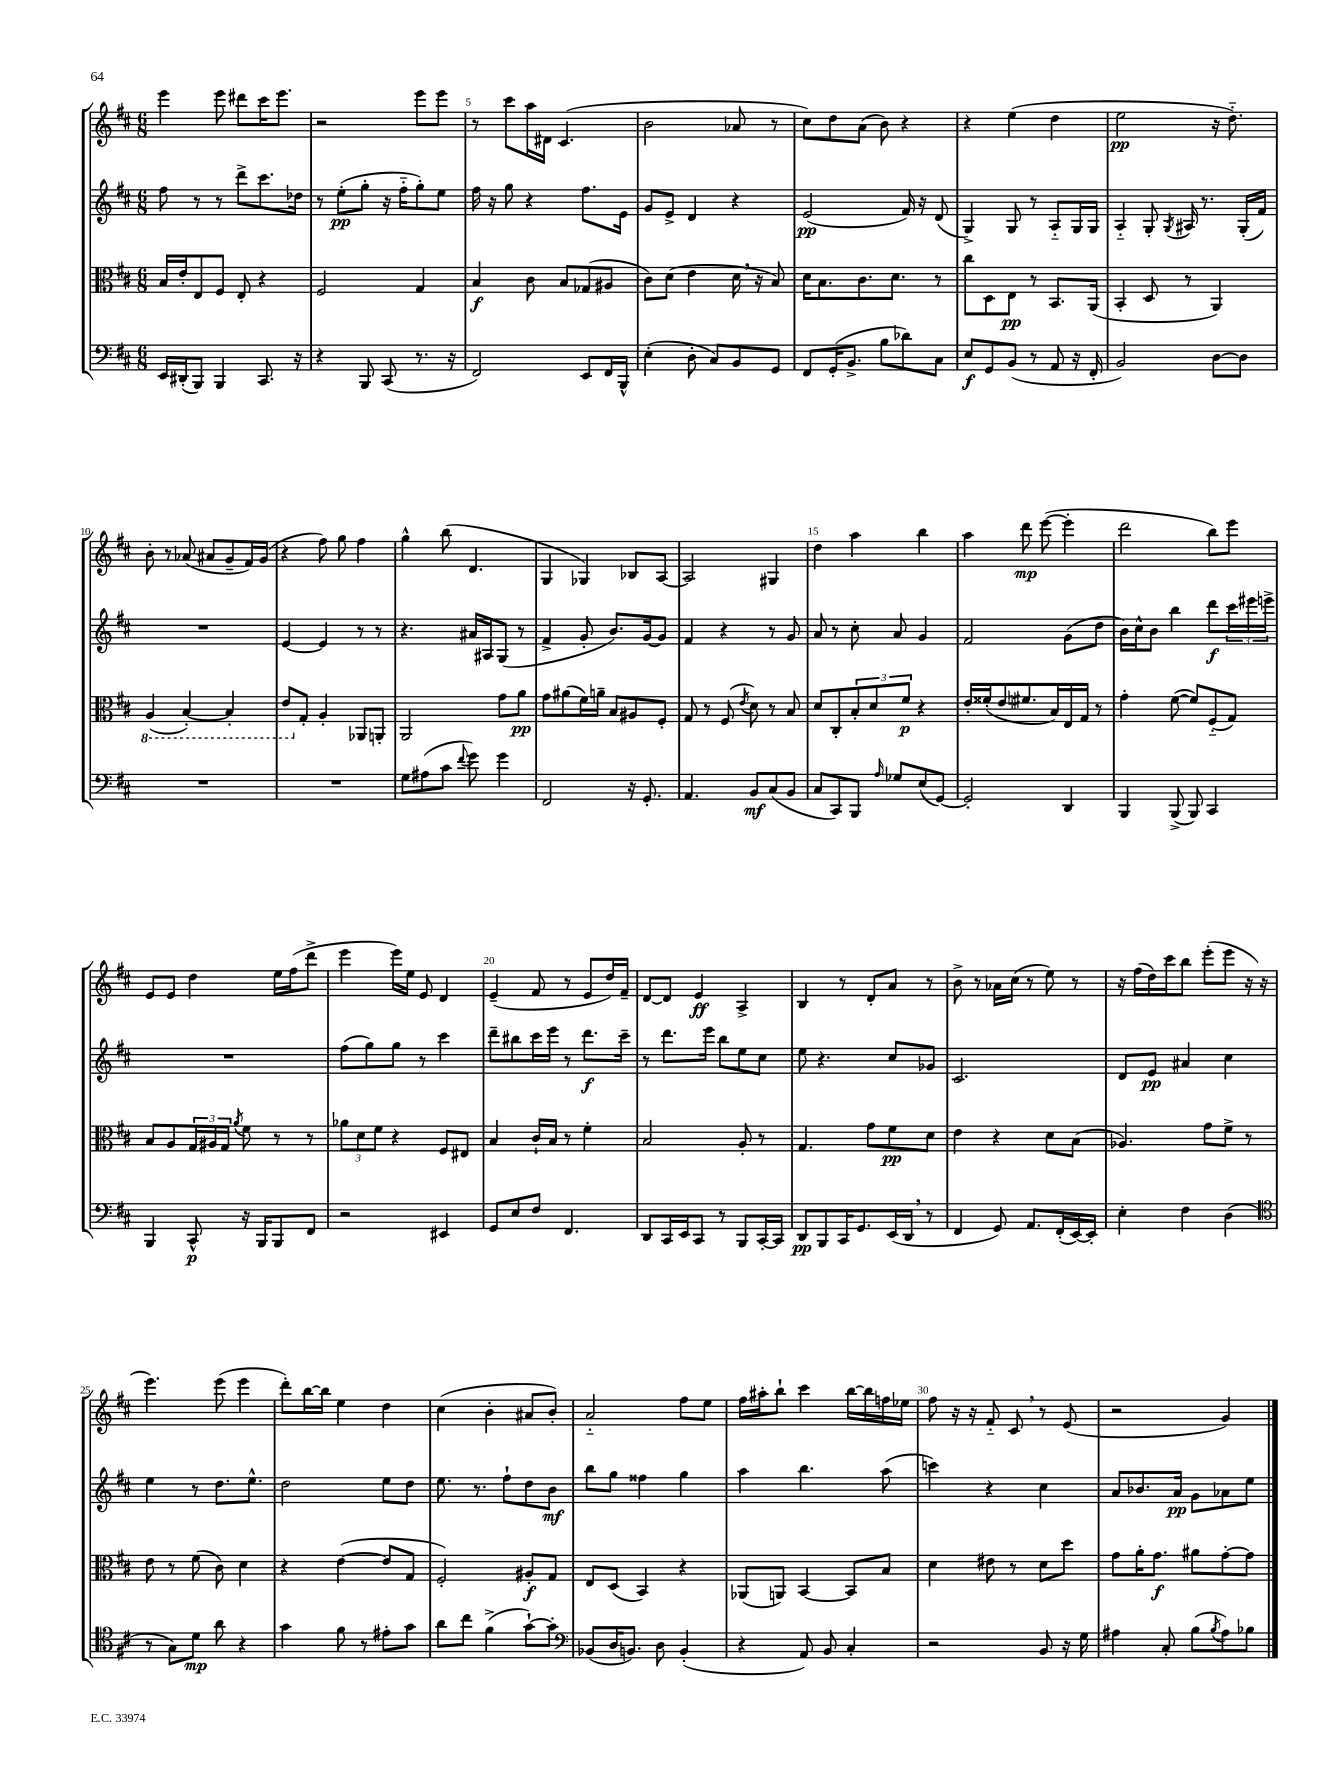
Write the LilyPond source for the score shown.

<<
\new StaffGroup <<
\new Staff = "s0" {
    \clef treble \key d \major \numericTimeSignature \time 6/8
    e'''4 e'''8 dis'''8 cis'''16 e'''8. |
    r2 e'''8 e'''8 |
    r8 cis'''8 a''16 dis'16 cis'4.( |
    b'2 aes'8 r8 |
    cis''8) d''8 a'8( b'8) r4 |
    r4 e''4( d''4 |
    e''2\pp r16 d''8.-_) |
    b'8-. r8 aes'8( ais'8 g'8-- fis'16) g'16( |
    r4 fis''8) g''8 fis''4 |
    g''4-^ b''8( d'4. |
    g4 ges4) bes8 a8~ |
    a2 gis4 |
    d''4 a''4 b''4 |
    a''4 d'''8\mp e'''8~( e'''4-. |
    d'''2 b''8) e'''8 |
    e'8 e'8 d''4 e''16 fis''16( d'''8-> |
    e'''4 e'''16) e''16 e'8 d'4 |
    e'4--( fis'8 r8 e'8 d''16) fis'16-- |
    d'8~ d'8 e'4\ff a4-> |
    b4 r8 d'8-. a'8 r8 |
    b'8-> r8 aes'16 cis''16( r8 e''8) r8 |
    r16 fis''16( d''16) cis'''16 b''8 e'''8-.( e'''8 r16 r16 |
    e'''4.) e'''8( e'''4 |
    d'''8-.) b''16~ b''16 e''4 d''4 |
    cis''4( b'4-. ais'8 b'8-.) |
    a'2-_ fis''8 e''8 |
    fis''16 ais''16-. b''8-! cis'''4 b''16~ b''16 f''16 ees''16 |
    fis''8 r16 r16 fis'8-_ cis'8 \breathe r8 e'8( |
    r2 g'4) \bar "|." |
}
\new Staff = "s1" {
    \clef treble \key d \major \numericTimeSignature \time 6/8
    fis''8 r8 r8 d'''8-> cis'''8. des''16 |
    r8 e''8-.\pp( g''8-. r16 fis''16-_ g''8-.) e''8 |
    fis''16 r16 g''8 r4 fis''8. e'16 |
    g'8 e'8-> d'4 r4 |
    e'2\pp( fis'16) r16 d'8( |
    g4->) g8 r8 a8-_ g16 g16 |
    a4-_ g8-. \acciaccatura { g8 } ais16 r8. g16-.( fis'16) |
    R2. |
    e'4~ e'4 r8 r8 |
    r4. ais'16 ais16 g8( r8 |
    fis'4-> g'8-. b'8.) g'16~ g'8 |
    fis'4 r4 r8 g'8 |
    a'8 r8 cis''8-. a'8 g'4 |
    fis'2 g'8( d''8 |
    b'16) cis''16-^ b'8 b''4 d'''8\f \tuplet 3/2 { cis'''16 eis'''16 e'''16-> } |
    R2. |
    fis''8( g''8) g''8 r8 cis'''4 |
    d'''8-- bis''8 cis'''16 e'''16 r8 d'''8.\f cis'''16-- |
    r8 d'''8. e'''16 b''8 e''8 cis''8 |
    e''8 r4. cis''8 ges'8 |
    cis'2. |
    d'8 e'8\pp ais'4 cis''4 |
    e''4 r8 d''8. e''8.-^ |
    d''2 e''8 d''8 |
    e''8. r8. fis''8-! d''8 b'8\mf |
    b''8 g''8 fisis''4 g''4 |
    a''4 b''4. a''8( |
    c'''4) r4 cis''4 |
    a'8 bes'8. a'16\pp g'8 aes'8 e''8 \bar "|." |
}
\new Staff = "s2" {
    \clef alto \key d \major \numericTimeSignature \time 6/8
    b16 e'16-. e8 fis8 e8-. r4 |
    fis2 g4 |
    b4\f cis'8 b8 ges8( ais8 |
    cis'8) d'8( e'4 d'16 \breathe r16 b8) |
    d'16 b8. cis'8. d'8. r8 |
    cis''8 d8 e8\pp r8 b,8. a,16( |
    b,4-. d8 r8 a,4) |
    \ottava #-1 a,4( b,4~-.) b,4-. |
    e8 \ottava #0 g8-. a4-. aes,8 a,8-. |
    a,2 g'8 a'8\pp |
    g'8 ais'8( fis'16) a'16-- b8 ais8 fis8-. |
    g8 r8 fis8( \acciaccatura { e'8 } d'8) r8 b8 |
    d'8 cis8-. \tuplet 3/2 { b8-. d'8 fis'8\p } r4 |
    e'16-. fisis'16-.( e'8 fis'8. b16) e16 g16 r8 |
    g'4-. fis'8~( fis'8) fis8-_( g8) |
    b8 a8 \tuplet 3/2 { g16 ais16 g16 } \acciaccatura { a'8 } fis'8 r8 r8 |
    \tuplet 3/2 { aes'8 d'8 fis'8 } r4 fis8 eis8 |
    b4 cis'16-! b16 r8 fis'4-. |
    b2 a8-. r8 |
    g4. g'8 fis'8\pp d'8 |
    e'4 r4 d'8 b8( |
    aes4.) g'8 fis'8-> r8 |
    e'8 r8 fis'8( cis'8) d'4 |
    r4 e'4~( e'8 g8 |
    fis2-.) ais8-.\f g8 |
    e8 d8( b,4) r4 |
    aes,8( a,8) b,4~ b,8 b8 |
    d'4 eis'8 r8 d'8 d''8 |
    g'8 a'16-. g'8.\f ais'8 g'8~-. g'8 \bar "|." |
}
\new Staff = "s3" {
    \clef bass \key d \major \numericTimeSignature \time 6/8
    e,16 dis,16-.( b,,8) b,,4 cis,8. r16 |
    r4 b,,8 cis,8( r8. r16 |
    fis,2) e,8 fis,16 b,,16-^ |
    e4-.( d8-. cis8) b,8 g,8 |
    fis,8 g,16-.( b,8.-> b8 des'8) cis8 |
    e8\f g,8 b,8( r8 a,8 r16 fis,16-. |
    b,2) d8~ d8 |
    R2. |
    R2. |
    g8 ais8( cis'8 \appoggiatura { fis'8 } g'8) g'4 |
    fis,2 r16 g,8.-. |
    a,4. b,8\mf cis8( b,8 |
    cis8 cis,8) b,,8 \grace { a16 } ges8 e8( g,8~) |
    g,2-. d,4 |
    b,,4 b,,8->( b,,8) cis,4 |
    b,,4 cis,8-^\p r16 b,,16 b,,8 fis,8 |
    r2 eis,4 |
    g,8 e8 fis8 fis,4. |
    d,8 cis,16 e,16 cis,8 r8 b,,8 cis,16~-. cis,16 |
    d,8\pp b,,8 cis,16 g,8. e,16( d,16 \breathe r8 |
    fis,4 g,8) a,8. fis,16-.( e,16~) e,16-. |
    e4-. fis4 d4( |
    \clef tenor r8 g8) d'8\mp a'8 r4 |
    g'4 fis'8 r8 eis'8-. g'8 |
    a'8 cis''8 fis'4->( g'8~-!) g'8-. |
    \clef bass bes,8( d16 b,8.) d8 b,4-.( |
    r4 a,8) b,8 cis4-. |
    r2 b,8 r16 g16 |
    ais4 cis8-. b8( \acciaccatura { b8 } ais8) bes8 \bar "|." |
}
>>
>>
\layout { \context { \Score currentBarNumber = #3 \override BarNumber.break-visibility = ##(#f #t #t) barNumberVisibility = #(every-nth-bar-number-visible 5) } }
